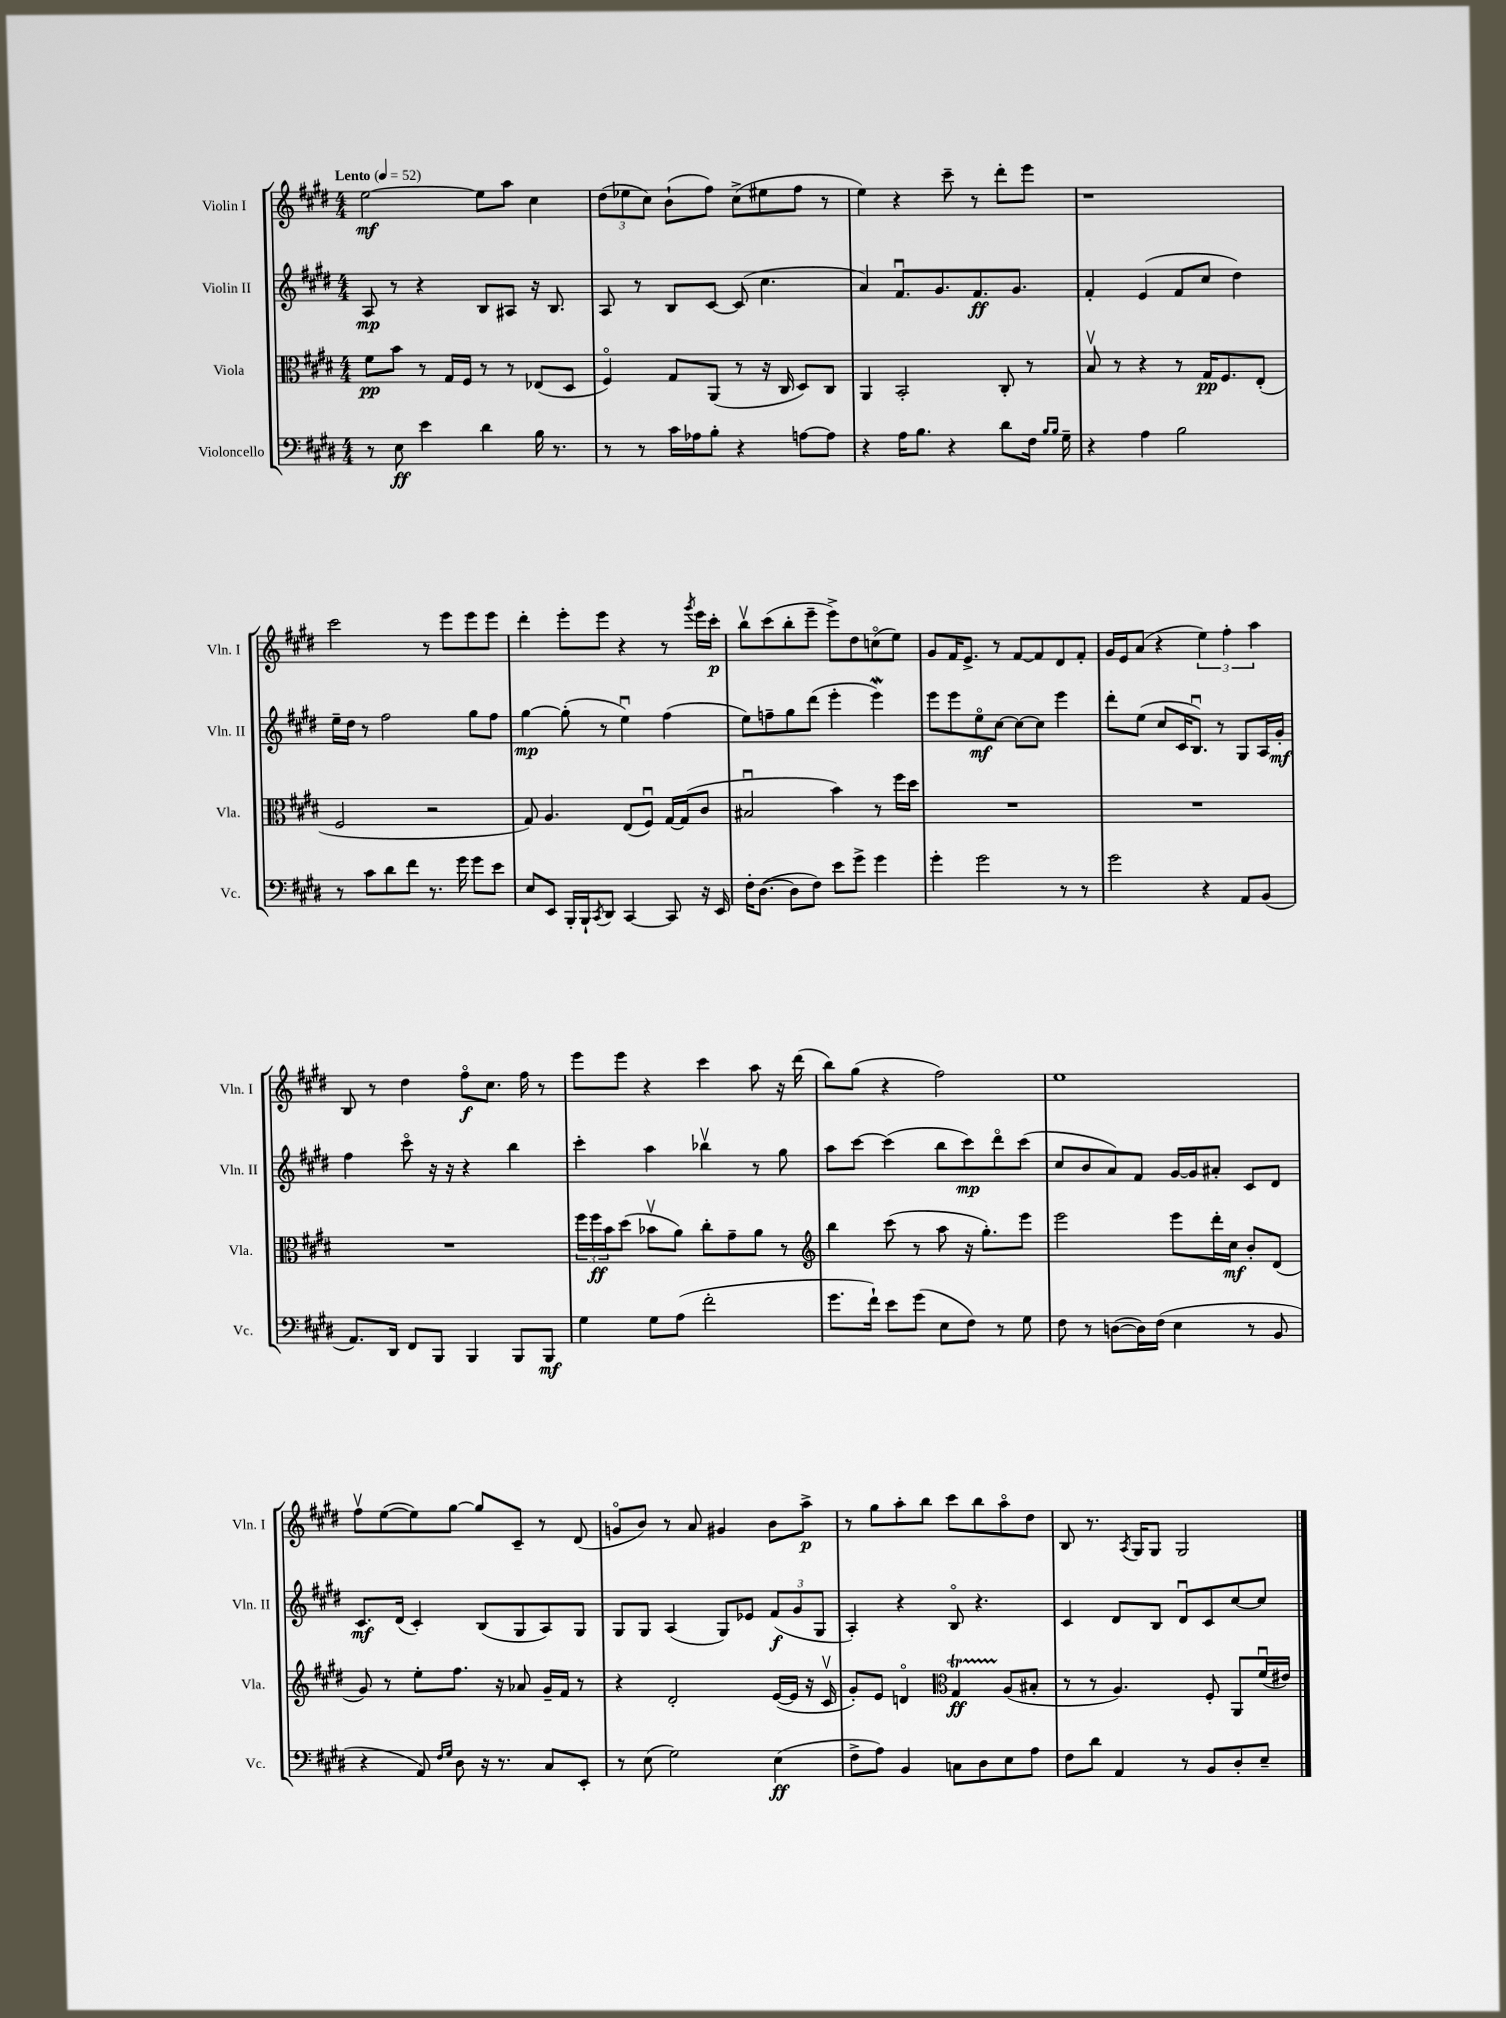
<<
\new StaffGroup <<
\new Staff = "s0" \with { instrumentName = "Violin I" shortInstrumentName = "Vln. I" } {
    \clef treble \key e \major \numericTimeSignature \time 4/4 \tempo "Lento" 4 = 52
    e''2~\mf e''8 a''8 cis''4 |
    \tuplet 3/2 { dis''8( ees''8 cis''8) } b'8-!( fis''8) cis''8->( eis''8 fis''8 r8 |
    e''4) r4 cis'''8-- r8 dis'''8-. e'''8 |
    r1 |
    cis'''2 r8 e'''8 e'''8 e'''8 |
    dis'''4-. e'''8-. e'''8 r4 r8 \acciaccatura { gis'''8 } e'''16 cis'''16-.\p |
    b''8\upbow cis'''8( b''8-. e'''8-- e'''8->) dis''8 c''8\flageolet( e''8) |
    gis'8 fis'16 e'8.-> r8 fis'8~ fis'8 dis'8 fis'8-. |
    gis'16 e'16 a'8( r4 \tuplet 3/2 { e''4) fis''4-. a''4 } |
    b8 r8 dis''4 fis''8\flageolet\f cis''8. fis''16 r8 |
    e'''8 e'''8 r4 cis'''4 a''8 r16 dis'''16( |
    b''8) gis''8( r4 fis''2) |
    e''1 |
    fis''8\upbow e''8~( e''8) gis''8~ gis''8 cis'8-- r8 dis'8( |
    g'8\flageolet b'8) r8 a'8 gis'4 b'8 a''8->\p |
    r8 gis''8 a''8-. b''8 cis'''8 b''8 a''8\flageolet dis''8 |
    b8 r8. \acciaccatura { a8 } gis16 gis8 gis2 \bar "|." |
}
\new Staff = "s1" \with { instrumentName = "Violin II" shortInstrumentName = "Vln. II" } {
    \clef treble \key e \major \numericTimeSignature \time 4/4
    a8\mp r8 r4 b8 ais8 r16 b8. |
    a8 r8 b8 cis'8~ cis'8( cis''4. |
    a'4) fis'8.\downbow gis'8. fis'8.\ff gis'8. |
    fis'4-. e'4( fis'8 cis''8 dis''4) |
    e''16-- dis''16 r8 fis''2 gis''8 fis''8 |
    gis''4~\mp gis''8-.( r8 e''4\downbow) fis''4( |
    e''8) f''8-- gis''8 dis'''8( e'''4-. e'''4\mordent) |
    e'''8 e'''8 e''8\flageolet\mf cis''8~ cis''8~ cis''8 e'''4 |
    dis'''8-. e''8( cis''8 cis'16 b8.\downbow) r8 gis8 a16 gis'16-.\mf |
    fis''4 cis'''8\flageolet r16 r16 r4 b''4 |
    cis'''4-. a''4 bes''4\upbow r8 gis''8 |
    a''8 cis'''8~ cis'''4( b''8 cis'''8\mp) dis'''8\flageolet cis'''8( |
    cis''8 b'8 a'8) fis'8 gis'16~ gis'16 ais'8-. cis'8 dis'8 |
    cis'8.\mf dis'16( cis'4-.) b8( gis8 a8) gis8 |
    gis8 gis8 a4( gis8) ees'8 \tuplet 3/2 { fis'8\f( gis'8 gis8 } |
    a4-.) r4 b8\flageolet r4. |
    cis'4 dis'8 b8 dis'8\downbow cis'8 cis''8~ cis''8 \bar "|." |
}
\new Staff = "s2" \with { instrumentName = "Viola" shortInstrumentName = "Vla." } {
    \clef alto \key e \major \numericTimeSignature \time 4/4
    fis'8\pp b'8 r8 gis16 fis16 r8 r8 ees8( dis8 |
    fis4\flageolet) gis8 a,8( r8 r16 cis16 dis8) cis8 |
    a,4 b,2-. cis8-. r8 |
    b8\upbow r8 r4 r8 gis16\pp fis8. e8-.( |
    fis2 r2 |
    gis8) a4. e8( fis8\downbow) gis16~ gis16( cis'8 |
    bis2\downbow b'4) r8 fis''16 dis''16 |
    R1 |
    R1 |
    R1 |
    \tuplet 3/2 { fis''16 fis''16\ff b'16 } dis''8( bes'8\upbow a'8) cis''8-. gis'8-- a'8 r8 |
    \clef treble b''4 cis'''8( r8 a''8 r16 gis''8.-.) e'''8 |
    e'''2 e'''8 dis'''16-. cis''16\mf b'8-. dis'8( |
    gis'8) r8 e''8-. fis''8. r16 aes'8 gis'16-- fis'16 r8 |
    r4 dis'2-. e'16~( e'16 r16 cis'16\upbow |
    gis'8-.) e'8 d'4\flageolet \clef alto gis4\startTrillSpan\ff a8\stopTrillSpan( bis8-. |
    r8 r8 a4.) fis8-. a,8 fis'16\downbow( eis'16) \bar "|." |
}
\new Staff = "s3" \with { instrumentName = "Violoncello" shortInstrumentName = "Vc." } {
    \clef bass \key e \major \numericTimeSignature \time 4/4
    r8 e8\ff e'4 dis'4 b16 r8. |
    r8 r8 cis'16 aes16 b8-. r4 a8~ a8 |
    r4 a16 b8. r4 dis'8 fis16 \grace { b16 b16 } gis16-- |
    r4 a4 b2 |
    r8 cis'8 dis'8 fis'8 r8. gis'16 gis'8 e'8 |
    e8 e,8 b,,16-. b,,16-! \acciaccatura { cis,8 } dis,8 cis,4~ cis,8 r16 e,16 |
    fis16-. dis8.~( dis8 fis8) e'8 gis'8-> gis'4 |
    gis'4-. gis'2 r8 r8 |
    gis'2 r4 a,8 b,8( |
    a,8.) dis,16 fis,8 b,,8 b,,4 b,,8 b,,8\mf |
    gis4 gis8 a8( fis'2-. |
    gis'8. fis'16-!) e'8 gis'8( e8 fis8) r8 gis8 |
    fis8 r8 d8~( d16) fis16( e4 r8 b,8 |
    r4 a,8) \grace { fis16 gis16 } dis8 r16 r8. cis8 e,8-. |
    r8 e8( gis2) e4\ff( |
    fis8-> a8) b,4 c8 dis8 e8 a8 |
    fis8 dis'8 a,4 r8 b,8 dis8-. e8-- \bar "|." |
}
>>
>>
\layout { \context { \Score \remove "Bar_number_engraver" } }
